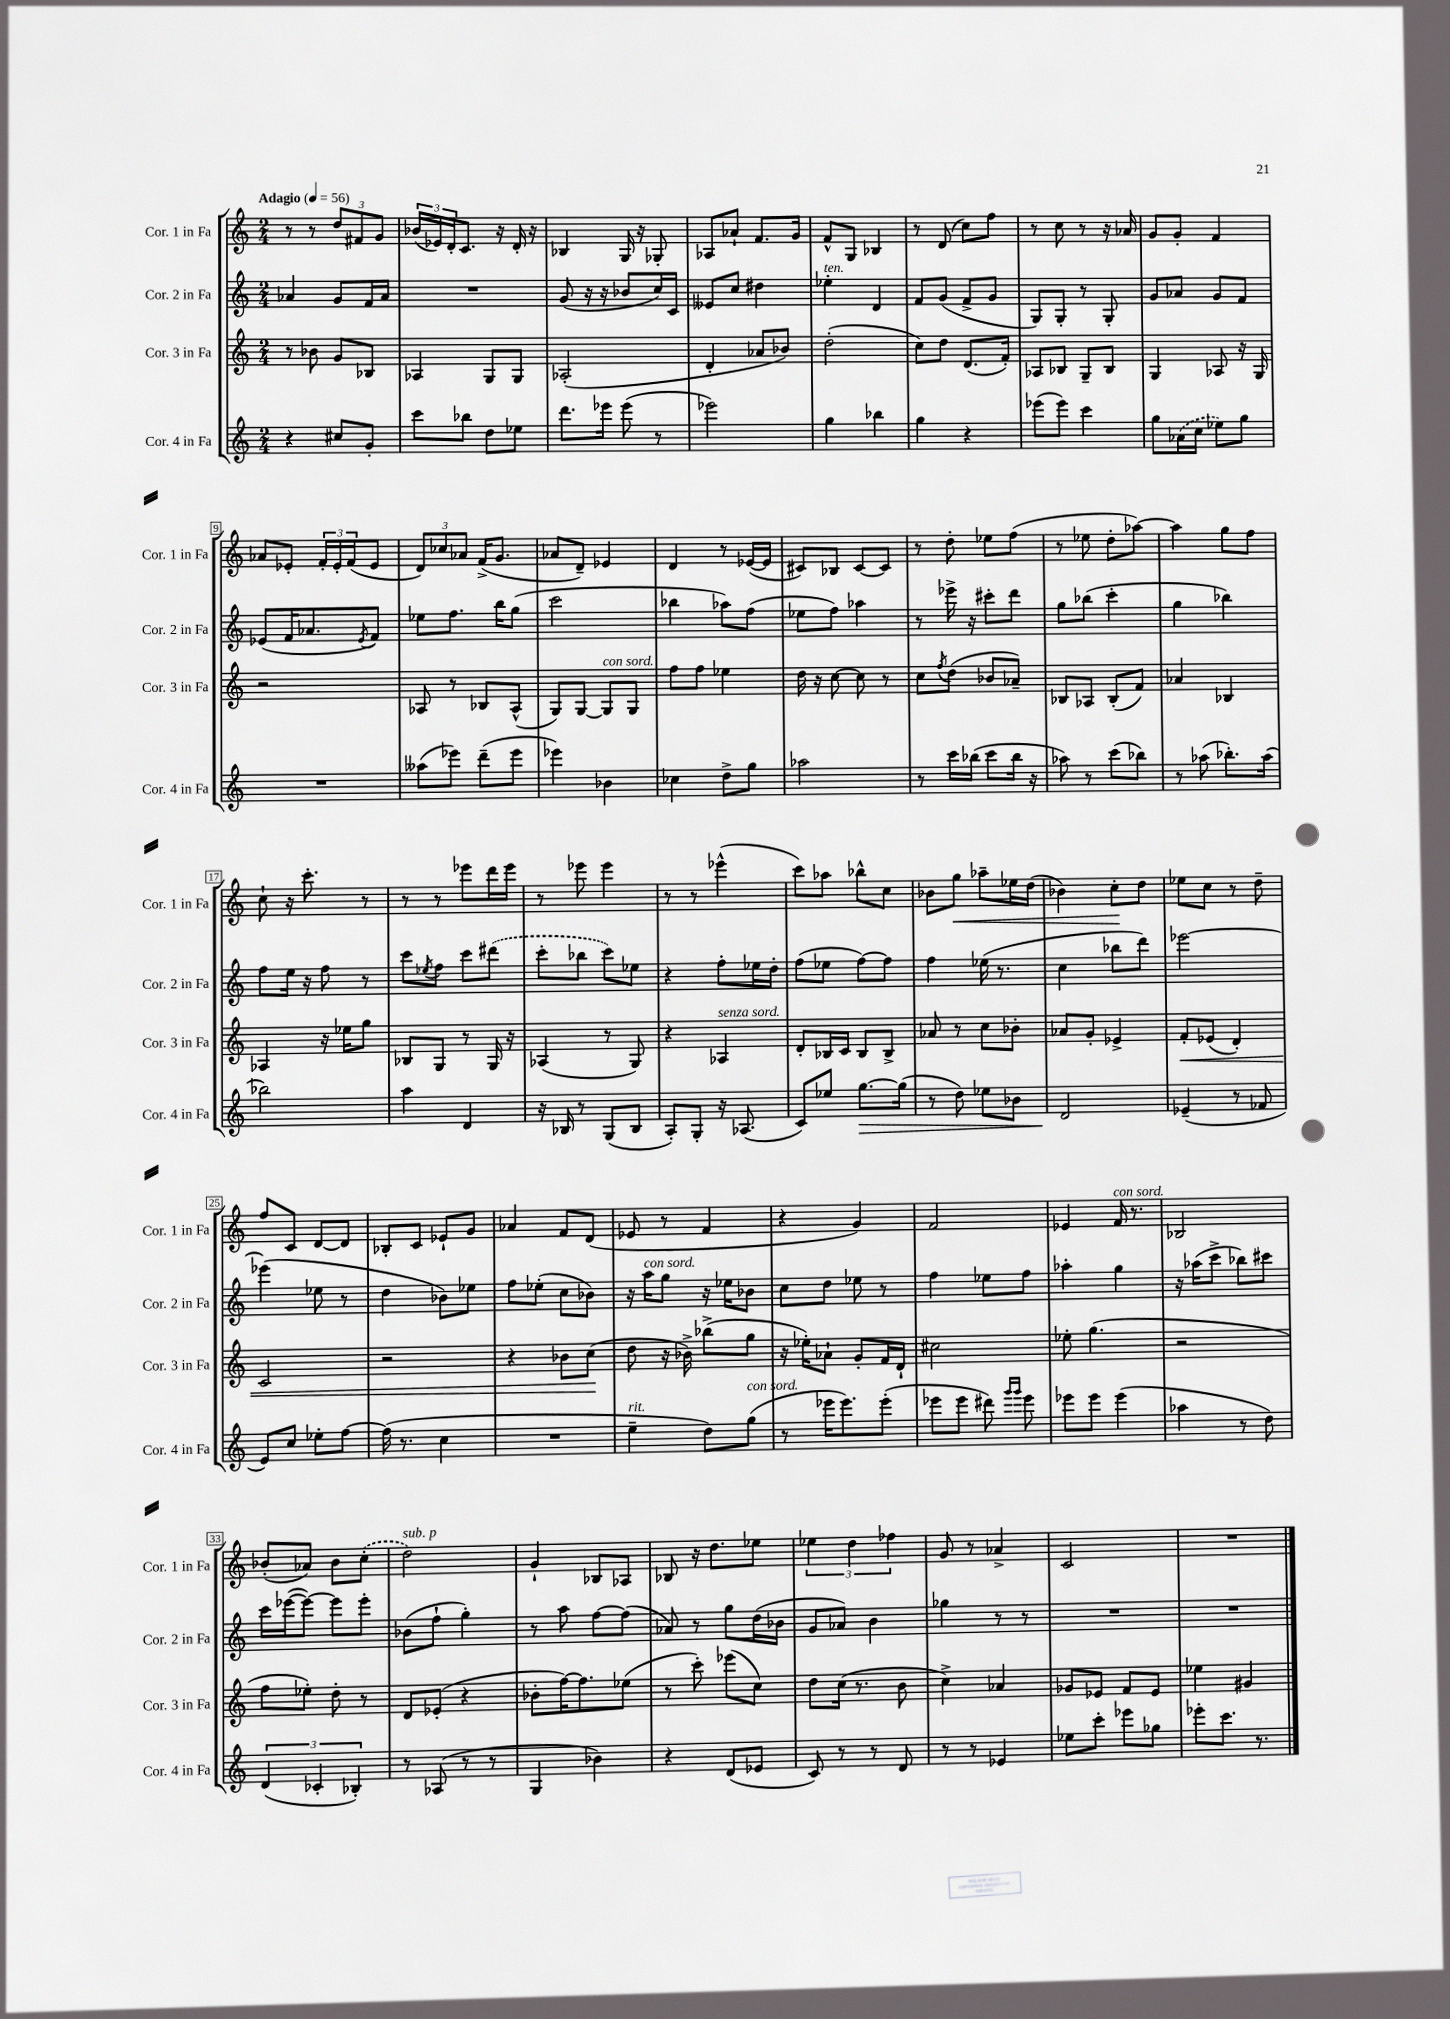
<<
\new StaffGroup <<
\new Staff = "s0" \with { instrumentName = "Cor. 1 in Fa" shortInstrumentName = "Cor. 1 in Fa" } {
    \clef treble \key c \major \numericTimeSignature \time 2/4 \tempo "Adagio" 4 = 56
    r8 r8 \tuplet 3/2 { d''8 fis'8 g'8 } |
    \tuplet 3/2 { bes'16( ees'16) d'16-. } c'8. r16 d'16-. r16 |
    bes4 g16 r16 ges8-. |
    aes8 aes'8-! f'8. g'16 |
    f'8-^ g8 bes4 |
    r8 d'8( c''8) f''8 |
    r8 c''8 r8 r16 aes'16 |
    g'8 g'8-. f'4 |
    aes'8 ees'8-. \tuplet 3/2 { f'16-. ees'16-. f'16( } ees'8 |
    \tuplet 3/2 { d'8) ces''8 aes'8 } f'16->( g'8. |
    aes'8 d'8--) ees'4 |
    d'4 r8 ees'16~( ees'16 |
    cis'8) bes8 cis'8~ cis'8 |
    r8 d''8-. ees''8 f''8( |
    r8 ees''8 d''8-. aes''8~) |
    aes''4 g''8 f''8 |
    c''8-! r16 c'''8.-. r8 |
    r8 r8 ees'''8 d'''16 ees'''16 |
    r8 ees'''8 ees'''4 |
    r8 r8 ees'''4-^( |
    c'''8) aes''8 bes''8-^ c''8 |
    bes'8 g''8\< aes''8-- ees''16 d''16( |
    bes'4) c''8-.\! d''8 |
    ees''8 c''8 r8 d''8-- |
    f''8 c'8 d'8~ d'8 |
    bes8-. c'8 ees'8-! g'8 |
    aes'4 f'8 d'8( |
    ees'8 r8 f'4 |
    r4 g'4) |
    f'2 |
    ees'4 f'16^\markup { \italic "con sord." } r8. |
    bes2 |
    bes'8-.( aes'8) bes'8 \once \slurDashed c''8-.( |
    d''2^\markup { \italic "sub. p" }) |
    g'4-! bes8 aes8 |
    bes8 r16 d''8. ees''8 |
    \tuplet 3/2 { ees''4 d''4 fes''4 } |
    g'8 r8 aes'4-> |
    c'2 |
    R2 \bar "|." |
}
\new Staff = "s1" \with { instrumentName = "Cor. 2 in Fa" shortInstrumentName = "Cor. 2 in Fa" } {
    \clef treble \key c \major \numericTimeSignature \time 2/4
    aes'4 g'8 f'16 aes'16 |
    R2 |
    g'8( r16 r16 bes'8 c''16) c'16 |
    eeses'8 c''8 dis''4 |
    ees''4-.^\markup { \italic "ten." } d'4 |
    f'8 g'8( f'8-> g'8 |
    g8) g8-. r8 g8-. |
    g'8 aes'8 g'8 f'8 |
    ees'8( f'16 aes'8. \acciaccatura { ees'8 } f'8) |
    ees''8 f''8. b''16 g''8( |
    c'''2 |
    bes''4 aes''8) f''8( |
    ees''8 f''8) aes''4 |
    r8 ees'''16-> r16 cis'''8-. d'''8 |
    g''8 bes''8( c'''4-. |
    g''4 bes''4) |
    f''8 e''16 r16 f''8 r8 |
    c'''8 \acciaccatura { ees''8 } f''8 c'''8 \once \slurDashed dis'''8( |
    c'''8-. bes''8 c'''8) ees''8 |
    r4 f''8-. ees''16 d''16-. |
    f''8( ees''8 f''8~) f''8 |
    f''4 ees''16( r8. |
    c''4 bes''8 d'''8) |
    ees'''2~ |
    ees'''4( ees''8 r8 |
    d''4 bes'8) ees''8 |
    f''8 ees''8-.( c''8 bes'8) |
    r16 a''16^\markup { \italic "con sord." } g''8 r16 ees''16 bes'8 |
    c''8 d''8 ees''8 r8 |
    f''4 ees''8 f''8 |
    aes''4-. g''4 |
    r16 aes''16( c'''8-> bes''8) cis'''8 |
    c'''16 ees'''16~( ees'''8~) ees'''8 ees'''8-. |
    bes'8( f''8-! g''4-.) |
    r8 a''8 f''8~ f''8( |
    aes'8) r8 g''8 d''16( bes'16 |
    g'8 aes'8) b'4 |
    ges''4 r8 r8 |
    R2 |
    R2 \bar "|." |
}
\new Staff = "s2" \with { instrumentName = "Cor. 3 in Fa" shortInstrumentName = "Cor. 3 in Fa" } {
    \clef treble \key c \major \numericTimeSignature \time 2/4
    r8 bes'8 g'8 bes8 |
    aes4 g8 g8 |
    aes2-.( |
    d'4-. aes'8 bes'8) |
    d''2-.( |
    c''8) d''8 d'8.( f'16-.) |
    aes8 bes8 g8-- bes8 |
    g4 aes8 r16 g16 |
    r2 |
    aes8 r8 bes8 aes8-^( |
    g8) g8~ g8^\markup { \italic "con sord." } g8 |
    f''8 f''8 ees''4 |
    d''16 r16 c''8~ c''8 r8 |
    c''8 \acciaccatura { f''8 } d''8( bes'8 aes'8--) |
    bes8 aes8 bes8-.( f'8) |
    aes'4 bes4 |
    aes4 r16 ees''16 g''8 |
    bes8 g8 r8 g16 r16 |
    aes4( r8 g8) |
    r4 aes4^\markup { \italic "senza sord." } |
    d'8-. bes16 c'16 bes8 bes8-> |
    aes'8 r8 c''8 bes'8-. |
    aes'8 g'8-. ees'4-> |
    f'8-.\< ees'8( d'4-.) |
    c'2 |
    r2 |
    r4 bes'8 c''8\!( |
    d''8 r16 bes'16->) bes''8->( g''8 |
    r16 ees''16-.) aes'8-! g'8-. f'16 d'16-! |
    cis''2 |
    ees''8-. g''4.( |
    r2 |
    f''8 ees''8-.) d''8-. r8 |
    d'8 ees'8-.( r4 |
    bes'8-. f''16~) f''8. ees''8( |
    r8 c'''8-.) ees'''8( c''8) |
    d''8 c''16( r8. b'8 |
    c''4->) aes'4 |
    ges'8 ees'8 f'8 ees'8 |
    ees''4 gis'4 \bar "|." |
}
\new Staff = "s3" \with { instrumentName = "Cor. 4 in Fa" shortInstrumentName = "Cor. 4 in Fa" } {
    \clef treble \key c \major \numericTimeSignature \time 2/4
    r4 cis''8 g'8-. |
    c'''8 bes''8 d''8 ees''8 |
    d'''8. ees'''16 ees'''8( r8 |
    ees'''2) |
    g''4 bes''4 |
    g''4 r4 |
    ees'''8( ees'''8) c'''4 |
    g''8 \once \slurDashed aes'16( c''16 ees''8) g''8 |
    R2 |
    aeses''8( ees'''8) d'''8--( ees'''8 |
    ees'''4) bes'4 |
    ces''4 d''8-> g''8 |
    aes''2 |
    r8 c'''16 bes''16( c'''8 bes''16 r16 |
    aes''8) r8 c'''8( bes''8) |
    r8 aes''8( bes''8.-.) aes''16( |
    bes''2) |
    a''4 d'4 |
    r16 bes16 r8 g8( bes8 |
    a8-.) g8-. r16 aes8.( |
    c'8) ees''8 g''8.~\> g''16( |
    r8 d''8) ees''8 bes'8 |
    d'2\! |
    ees'4--( r8 fes'8 |
    e'8) c''8 ees''8-. f''8~ |
    f''16( r8. c''4 |
    R2 |
    e''4--^\markup { \italic "rit." } d''8) g''8^\markup { \italic "con sord." }( |
    r8 ees'''16 ees'''8.) ees'''8-.( |
    ees'''8 ees'''8 dis'''8) \grace { g'''16 g'''16 } ees'''8 |
    ees'''8 ees'''8 ees'''4( |
    aes''4 r8 d''8) |
    \tuplet 3/2 { d'4( ces'4-. bes4-.) } |
    r8 aes8( r8 r8 |
    g4 bes'4) |
    r4 d'8( ees'8 |
    c'8) r8 r8 d'8 |
    r8 r8 ees'4 |
    ees''8 c'''8-. ees'''8 ges''8 |
    ees'''8-. c'''8. r8. \bar "|." |
}
>>
>>
\layout { \context { \Score \override BarNumber.stencil = #(make-stencil-boxer 0.1 0.3 ly:text-interface::print) } }
